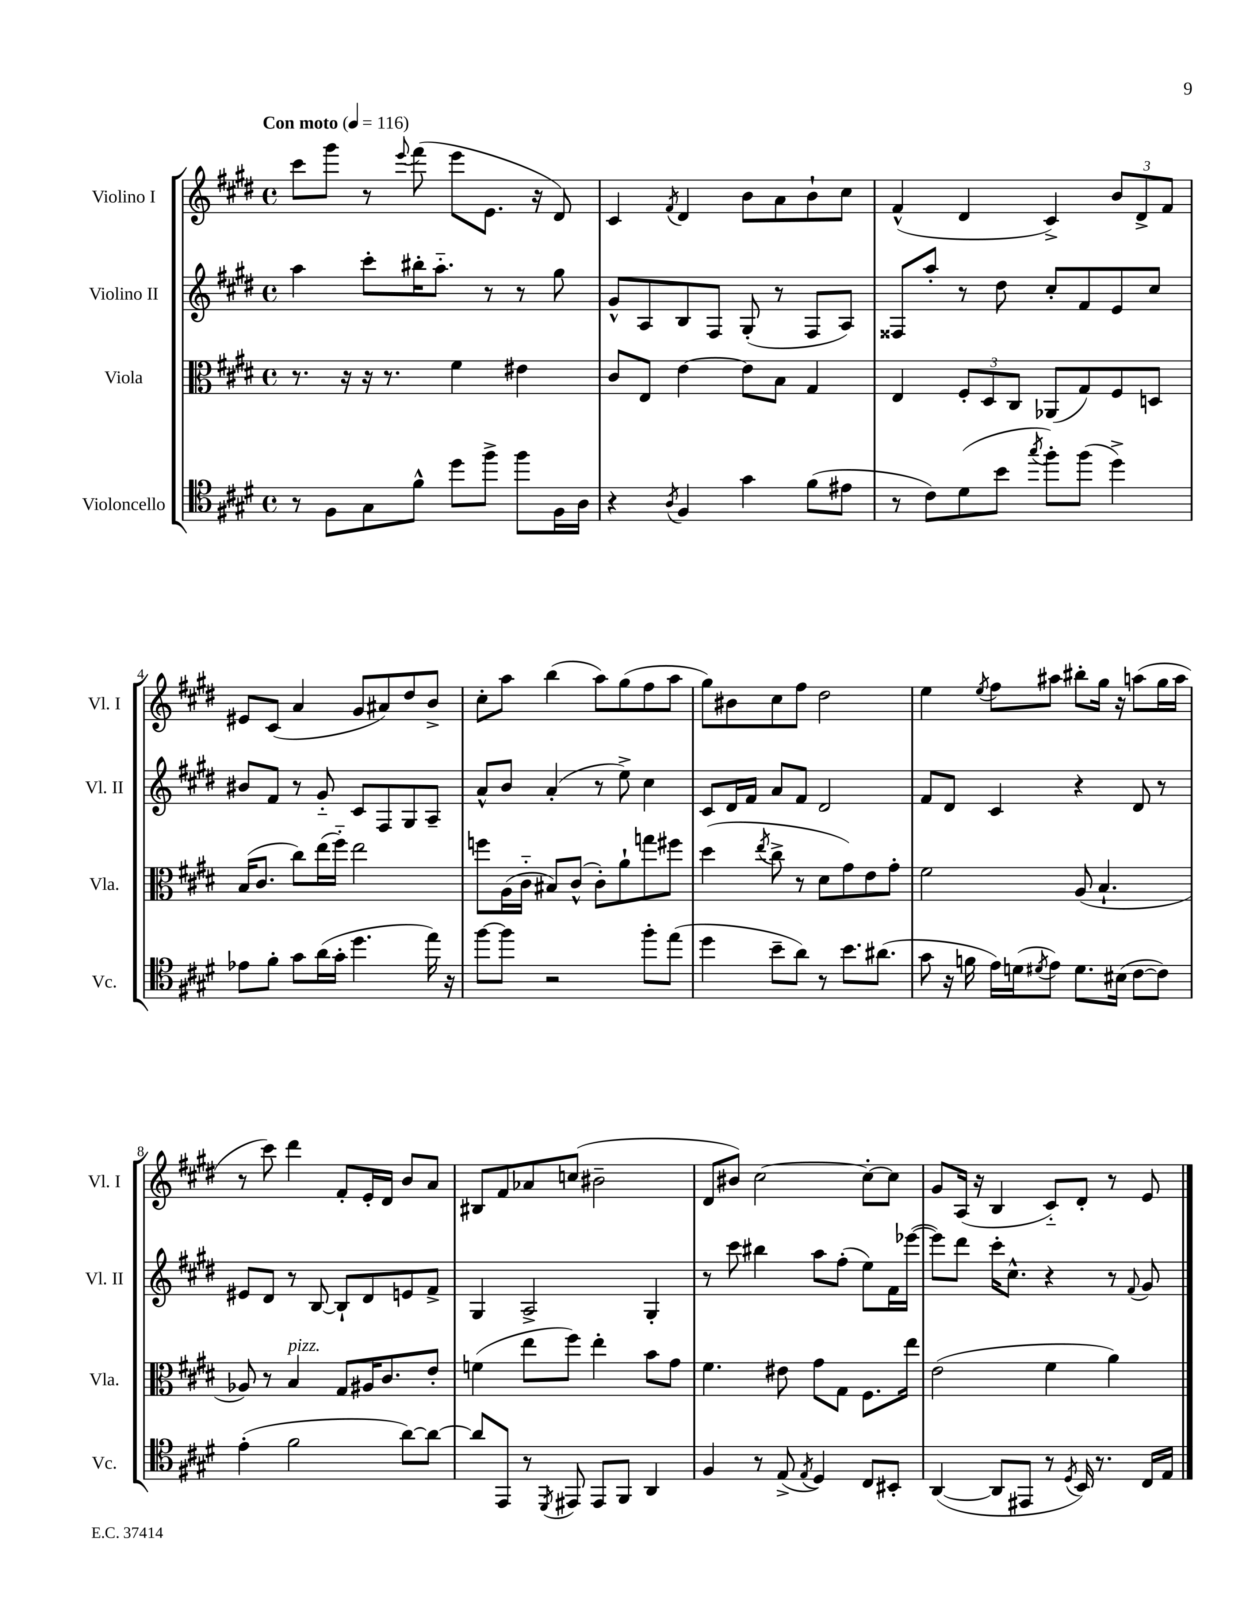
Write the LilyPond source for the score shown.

<<
\new StaffGroup <<
\new Staff = "s0" \with { instrumentName = "Violino I" shortInstrumentName = "Vl. I" } {
    \clef treble \key e \major \defaultTimeSignature \time 4/4 \tempo "Con moto" 4 = 116
    cis'''8 gis'''8 r8 \appoggiatura { e'''8 } fis'''8( e'''8 e'8. r16 dis'8) |
    cis'4 \acciaccatura { fis'8 } dis'4 b'8 a'8 b'8-! cis''8 |
    fis'4-^( dis'4 cis'4->) \tuplet 3/2 { b'8 dis'8-> fis'8 } |
    eis'8 cis'8( a'4 gis'8 ais'8) dis''8 b'8-> |
    cis''8-. a''8 b''4( a''8) gis''8( fis''8 a''8 |
    gis''8) bis'8 cis''8 fis''8 dis''2 |
    e''4 \acciaccatura { e''8 } fis''8 ais''8 bis''8-. gis''16 r16 a''8( gis''16 a''16 |
    r8 cis'''8) dis'''4 fis'8-. e'16-. dis'16 b'8 a'8 |
    bis8 fis'8 aes'8 c''8( bis'2-- |
    dis'8 bis'8) cis''2~ cis''8~-. cis''8 |
    gis'8 a16( r16 b4 cis'8-_) dis'8-. r8 e'8 \bar "|." |
}
\new Staff = "s1" \with { instrumentName = "Violino II" shortInstrumentName = "Vl. II" } {
    \clef treble \key e \major \defaultTimeSignature \time 4/4
    a''4 cis'''8-. bis''16-. a''8.-_ r8 r8 gis''8 |
    gis'8-^ a8 b8 fis8 gis8-.( r8 fis8 a8) |
    fisis8 a''8-. r8 dis''8 cis''8-. fis'8 e'8 cis''8 |
    bis'8 fis'8 r8 gis'8-_ cis'8 fis8 gis8 a8-- |
    a'8-^ b'8 a'4-.( r8 e''8->) cis''4 |
    cis'8 dis'16 fis'16 a'8 fis'8 dis'2 |
    fis'8 dis'8 cis'4 r4 dis'8 r8 |
    eis'8 dis'8 r8 b8~ b8-! dis'8 e'8 fis'8-> |
    gis4 a2-> gis4-. |
    r8 cis'''8 bis''4 a''8 fis''8-.( e''8) fis'16 ees'''16~( |
    ees'''8) dis'''8 cis'''16-. cis''8.-^ r4 r8 \appoggiatura { fis'8 } gis'8 \bar "|." |
}
\new Staff = "s2" \with { instrumentName = "Viola" shortInstrumentName = "Vla." } {
    \clef alto \key e \major \defaultTimeSignature \time 4/4
    r8. r16 r16 r8. fis'4 eis'4 |
    cis'8 e8 e'4~ e'8 b8 gis4 |
    e4 \tuplet 3/2 { fis8-. dis8 cis8 } aes,8( gis8) fis8 d8 |
    b16( cis'8. cis''8) e''16( fis''16-_) e''2 |
    f''8 a16( cis'16-_ bis8) cis'8-^( cis'8-.) a'8-! g''8 fis''8 |
    dis''4( \acciaccatura { e''8 } cis''8-> r8 dis'8 gis'8) e'8 gis'8-. |
    fis'2 a8( b4.-! |
    aes8) r8 b4^\markup { \italic "pizz." } gis8 ais16 cis'8. e'8-. |
    f'4( e''8 fis''8) e''4-. b'8 gis'8 |
    fis'4. eis'8 gis'8 gis8 fis8. e''16 |
    e'2( fis'4 a'4) \bar "|." |
}
\new Staff = "s3" \with { instrumentName = "Violoncello" shortInstrumentName = "Vc." } {
    \clef tenor \key e \major \defaultTimeSignature \time 4/4
    r8 fis8 gis8 fis'8-^ dis''8 fis''8-> fis''8 fis16 a16 |
    r4 \acciaccatura { a8 } fis4 gis'4 fis'8( eis'8 |
    r8 cis'8) dis'8( b'8 \acciaccatura { gis''8 } fis''8-.) fis''8( dis''4->) |
    ees'8 fis'8-. gis'8 a'16( gis'16-. dis''4. e''16) r16 |
    fis''8~ fis''8 r2 fis''8-. e''8( |
    dis''4 b'8-- a'8) r8 b'8. ais'8.( |
    gis'8 r16 f'16 e'16) d'16( \acciaccatura { dis'8 } e'8) dis'8. bis16( cis'8~ cis'8) |
    e'4-.( fis'2 a'8~) a'8~ |
    a'8 e,8 r8 \acciaccatura { dis,8 } eis,8 eis,8 fis,8 a,4 |
    fis4 r8 e8->( \acciaccatura { e8 } dis4) cis8 bis,8-. |
    a,4~( a,8 eis,8 r8 \acciaccatura { dis8 } b,16) r8. cis16 e16 \bar "|." |
}
>>
>>
